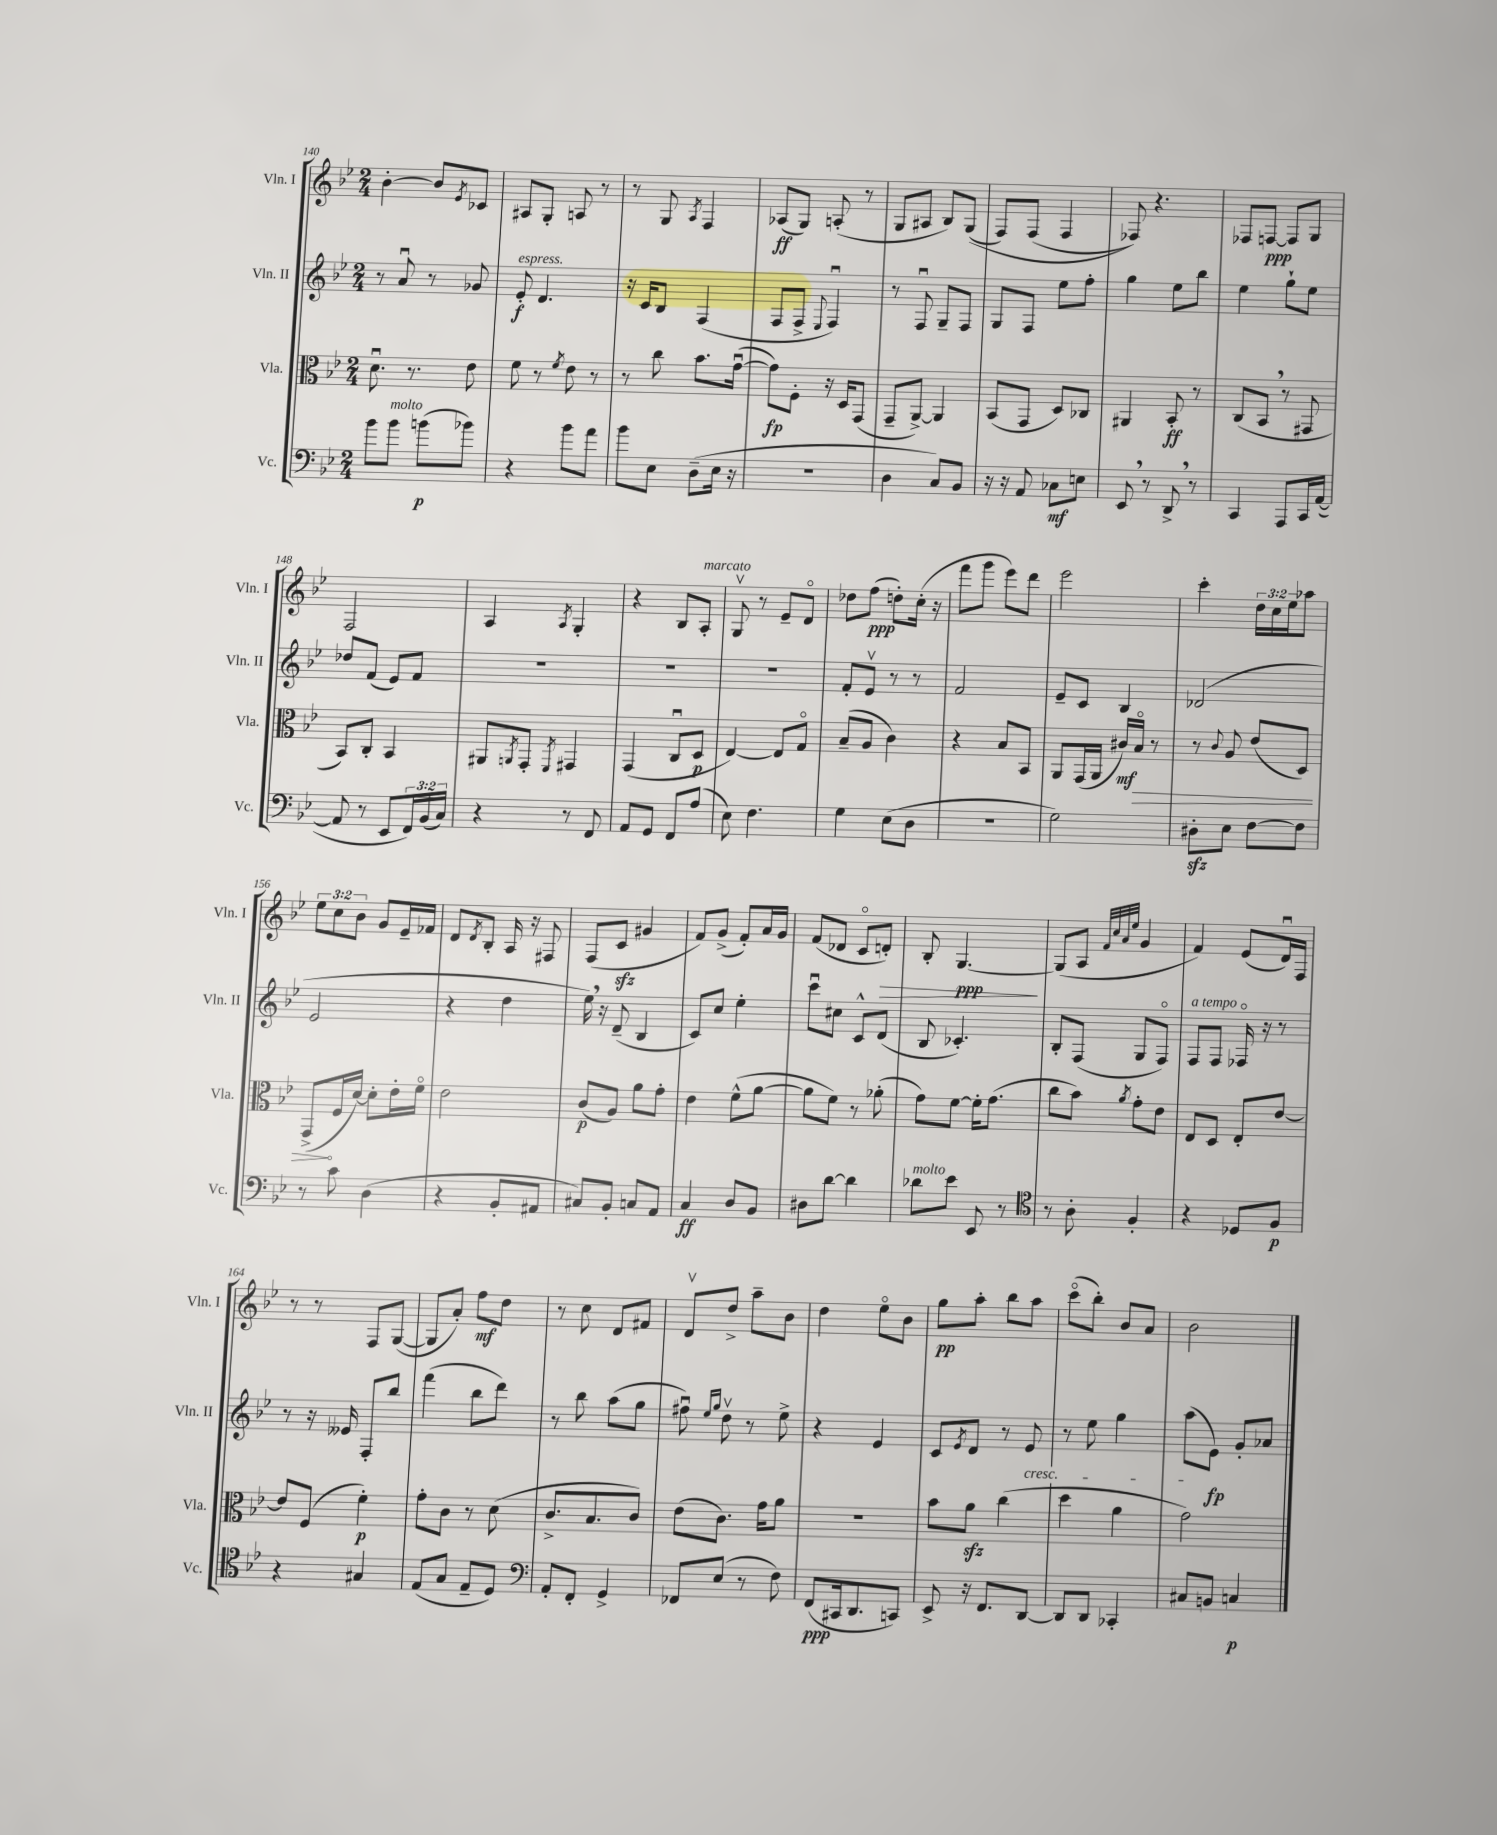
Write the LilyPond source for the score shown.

<<
\new StaffGroup <<
\new Staff = "s0" \with { instrumentName = "Vln. I" shortInstrumentName = "Vln. I" } {
    \clef treble \key bes \major \numericTimeSignature \time 2/4 \override Staff.TupletNumber.text = #tuplet-number::calc-fraction-text
    bes'4~-. bes'8 \acciaccatura { ees'8 } ces'8 |
    ais8 g8-. a8 r8 |
    r8 g8 \acciaccatura { a8 } f4 |
    aes8\ff( g8) a8-.( r8 |
    g8 ais8 bes8) g8(\( |
    f8) f8( f4 |
    fes8)\) r4. |
    fes8 f8~\ppp f8 g8 |
    f2 |
    a4 \acciaccatura { a8 } g4-. |
    r4 bes8 a8-.^\markup { \italic "marcato" } |
    g8\upbow r8 ees'8-- d'8\flageolet |
    des''8 f''8\ppp( d''8-.) c''16-.( r16 |
    f'''8 g'''8 ees'''8) d'''8 |
    ees'''2 |
    c'''4-. \tuplet 3/2 { d''16 c''16 ees''16 } aes''8 |
    \tuplet 3/2 { ees''8 c''8 bes'8 } g'8 ees'16-- fes'16 |
    d'8 \acciaccatura { d'8 } bes8-. a16 r16 fis8 |
    f8( c'8\sfz gis'4 |
    f'8) g'8->( f'8-.) a'16 g'16 |
    f'8( des'8 c'8\flageolet d'8-.\>) |
    bes8-. g4.~\ppp\! |
    g8( a8 \grace { f'32 c''32 a'32 ees''32 } g'4 |
    f'4) ees'8( d'16\downbow) f16 |
    r8 r8 f8 g8~( |
    g8 a'8-.) f''8\mf d''8 |
    r8 c''8 d'8 fis'8 |
    d'8\upbow d''8-> a''8-- bes'8 |
    d''4 ees''8\flageolet bes'8 |
    g''8\pp a''8-. bes''8 a''8 |
    c'''8\flageolet( bes''8-.) bes'8 a'8 |
    bes'2 \bar "|." |
}
\new Staff = "s1" \with { instrumentName = "Vln. II" shortInstrumentName = "Vln. II" } {
    \clef treble \key bes \major \numericTimeSignature \time 2/4
    r8 a'8\downbow r8 ges'8 |
    ees'8-.\f^\markup { \italic "espress." } d'4. |
    r16 c'16 bes8 f4( |
    f8 f8-> \appoggiatura { ees8 } f4\downbow) |
    r8 f8\downbow g8-- f8 |
    g8 f8 ees''8 f''8-. |
    g''4 ees''8 bes''8 |
    ees''4 g''8-! ees''8 |
    des''8 f'8( ees'8) f'8 |
    R2 |
    R2 |
    R2 |
    f'8-. ees'8\upbow r8 r8 |
    f'2 |
    ees'8-- c'8 bes4 |
    des'2( |
    ees'2 |
    r4 d''4 |
    ees''16) \breathe r16 d'8--( bes4 |
    c'8) c''8 ees''4-. |
    c'''8\downbow cis''8 c'8-^ d'8( |
    bes8 ces'4.-.) |
    bes8-. f8( g8 f8\flageolet) |
    f8^\markup { \italic "a tempo" } f8 fes16\flageolet r16 r8 |
    r8 r16 eeses'16 f8-. bes''8 |
    f'''4( bes''8 d'''8) |
    r8 bes''8 a''8( g''8 |
    fis''8\downbow) \grace { ees''16 g''16 } d''8\upbow r8 ees''8-> |
    r4 ees'4 |
    c'8 \acciaccatura { ees'8 } d'8 r8 ees'8\cresc |
    r8 ees''8 g''4 |
    a''8\!( ees'8\fp) g'8-. aes'8 \bar "|." |
}
\new Staff = "s2" \with { instrumentName = "Vla." shortInstrumentName = "Vla." } {
    \clef alto \key bes \major \numericTimeSignature \time 2/4
    d'8.\downbow r8. ees'8 |
    f'8 r8 \acciaccatura { f'8 } ees'8 r8 |
    r8 c''8 bes'8. g'16~\downbow( |
    g'8\fp) f8-. r16 d16 g,8( |
    g,8-- a,8~->) a,4 |
    bes,8( g,8 d8) ces8 |
    ais,4 bes,8-.\ff r8 |
    c8( bes,8 \breathe r8 gis,8 |
    bes,8) c8-. bes,4 |
    ais,8 \acciaccatura { a,8 } g,8-. \acciaccatura { f,8 } gis,4 |
    g,4( c8\downbow d8\p |
    ees4~) ees8 g8\flageolet |
    bes8--( a8 c'4) |
    r4 bes8 bes,8 |
    a,8 g,16( a,16 cis'16\mf) \once \override Hairpin.circled-tip = ##t bes16\flageolet\> r8 |
    r8 \appoggiatura { c'8 } a8 ees'8( d8) |
    g,8->\!( f16 d'16~) d'8-. ees'16-. f'16\flageolet |
    ees'2 |
    c'8\p( a8) a'8 g'8-. |
    ees'4 f'8-^( a'8~ |
    a'8 f'8) r8 aes'8-.( |
    g'8) f'8~ f'16-. g'8.( |
    c''8 bes'8) \acciaccatura { a'8 } g'8-. ees'8 |
    ees8 d8 ees8-. ees'8~ |
    ees'8 f8( f'4-.\p) |
    g'8-. c'8 r8 d'8( |
    c'8.-> bes8. c'8) |
    ees'8( c'8.) g'16 a'8 |
    R2 |
    bes'8 a'8\sfz c''4( |
    d''4 a'4 |
    g'2) \bar "|." |
}
\new Staff = "s3" \with { instrumentName = "Vc." shortInstrumentName = "Vc." } {
    \clef bass \key bes \major \numericTimeSignature \time 2/4 \override Staff.TupletNumber.text = #tuplet-number::calc-fraction-text
    bes'8 bes'8^\markup { \italic "molto" } b'8\p( bes'8) |
    r4 bes'8 a'8 |
    bes'8 ees8 d8--( ees16 r16 |
    R2 |
    d4 c8) bes,8 |
    r16 r16 a,8 ces8\mf e8 |
    ees,8 \breathe r8 d,8-> \breathe r8 |
    c,4 a,,8 c,16 a,16~( |
    a,8 r8 ees,8 \tuplet 3/2 { f,16) bes,16( c16) } |
    r4 r8 f,8 |
    a,8 g,8 f,8 a8( |
    ees8) f4. |
    g4 ees8( d8 |
    r2 |
    g2) |
    dis8-.\sfz ees8 f8~ f8 |
    r8 c'8 d4( |
    r4 bes,8-. ais,8 |
    cis8) bes,8-. c8 a,8 |
    c4\ff d8 bes,8 |
    dis8 d'8~ d'4 |
    des'8^\markup { \italic "molto" } ees'8 ees,8 r8 |
    \clef tenor r8 a8-. f4-. |
    r4 des8 f8\p |
    r4 gis4 |
    ees8( g8 ees8-- d8) |
    \clef bass a,8-. f,8-. g,4-> |
    fes,8 ees8( r8 f8) |
    f,8\ppp( cis,16 d,8. c,8) |
    ees,8-> r16 f,8. d,8~ |
    d,8 d,8 ces,4-. |
    cis8 b,8 c4\p \bar "|." |
}
>>
>>
\layout { \context { \Score currentBarNumber = #140 } }
